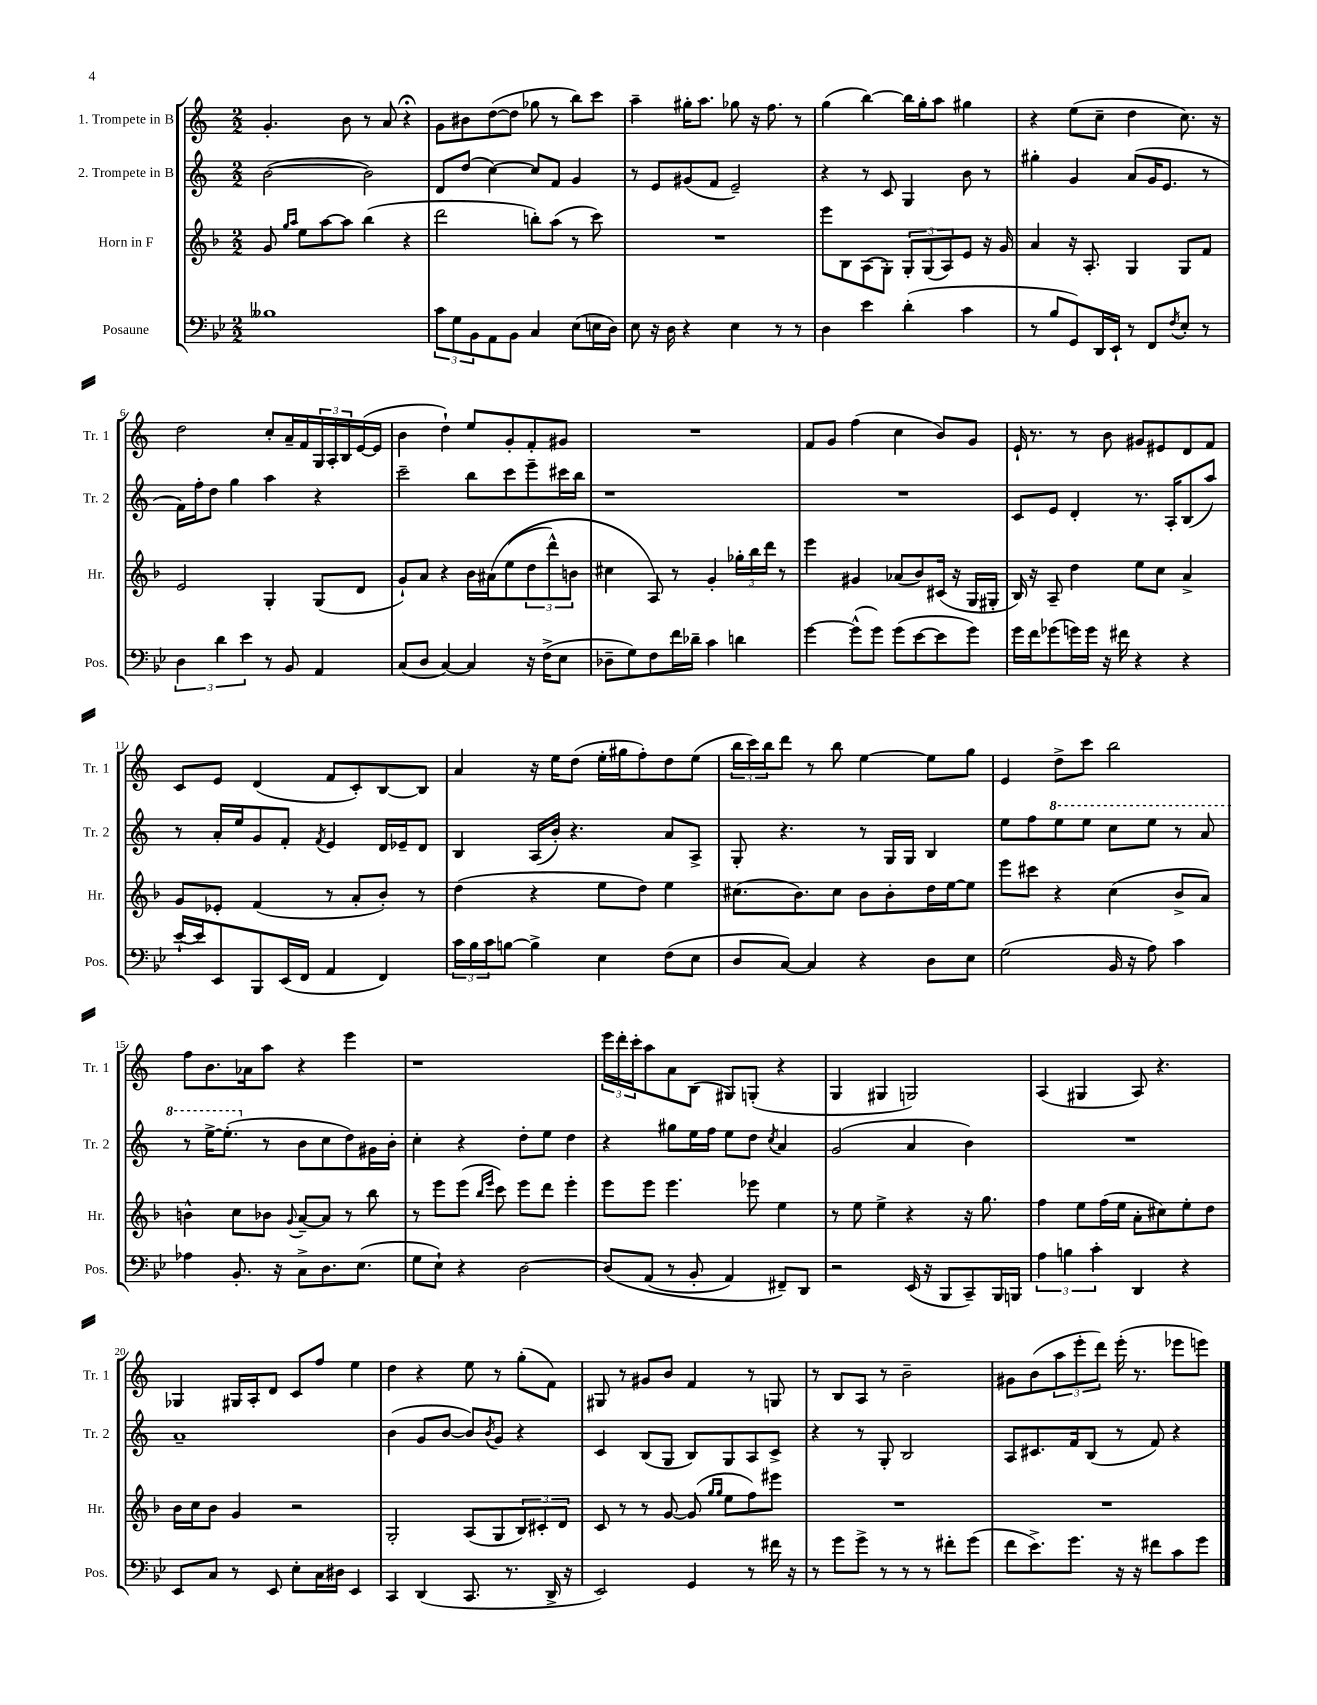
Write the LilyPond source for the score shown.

<<
\new StaffGroup <<
\new Staff = "s0" \with { instrumentName = "1. Trompete in B" shortInstrumentName = "Tr. 1" } {
    \clef treble \key c \major \numericTimeSignature \time 2/2
    g'4.-. b'8 r8 a'8 r4\fermata |
    g'8 bis'8 d''8~( d''8 ges''8 r8 b''8) c'''8 |
    a''4-- gis''16-. a''8. ges''8 r16 f''8. r8 |
    g''4( b''4~) b''16 g''16-. a''8 gis''4 |
    r4 e''8( c''8-- d''4 c''8.) r16 |
    d''2 c''8-. a'16-- f'16 \tuplet 3/2 { g16 a16-. b16 } e'16~( e'16 |
    b'4 d''4-!) e''8 g'8-. f'8-. gis'8 |
    R1 |
    f'8 g'8 f''4( c''4 b'8) g'8 |
    e'16-! r8. r8 b'8 gis'8 eis'8 d'8 f'8 |
    c'8 e'8 d'4( f'8 c'8-.) b8~ b8 |
    a'4 r16 e''16 d''8( e''16-. gis''16 f''8-.) d''8 e''8( |
    \tuplet 3/2 { b''16 c'''16) b''16 } d'''8 r8 b''8 e''4~ e''8 g''8 |
    e'4 d''8-> c'''8 b''2 |
    f''8 b'8. aes'16 a''8 r4 e'''4 |
    r1 |
    \tuplet 3/2 { e'''16 d'''16-. c'''16-. } a''8 a'8 b8( gis8) g8-.( r4 |
    g4 gis4 g2) |
    a4( gis4 a8) r4. |
    ges4 gis16 a16-. d'8 c'8 f''8 e''4 |
    d''4 r4 e''8 r8 g''8-.( f'8) |
    gis8 r8 gis'8 b'8 f'4 r8 g8 |
    r8 b8 a8 r8 b'2-- |
    gis'8 b'8( \tuplet 3/2 { a''8 e'''8-. d'''8) } e'''16-.( r8. ees'''8 e'''8) \bar "|." |
}
\new Staff = "s1" \with { instrumentName = "2. Trompete in B" shortInstrumentName = "Tr. 2" } {
    \clef treble \key c \major \numericTimeSignature \time 2/2
    b'2~( b'2) |
    d'8 d''8( c''4~) c''8 f'8 g'4 |
    r8 e'8 gis'8( f'8 e'2--) |
    r4 r8 c'8 g4 b'8 r8 |
    gis''4-. g'4 a'8( g'16 e'8. r8 |
    f'16) f''16-. d''8 g''4 a''4 r4 |
    c'''2-- b''8 c'''8 e'''8-- cis'''16 b''16 |
    r1 |
    R1 |
    c'8 e'8 d'4-. r8. a16-. b8( a''8) |
    r8 a'16-. e''16 g'8 f'8-. \acciaccatura { f'8 } e'4 d'16 ees'16-- d'8 |
    b4 a16( b'16-.) r4. a'8 a8-> |
    g8-. r4. r8 g16 g16 b4 |
    e''8 f''8 \ottava #1 e'''8 e'''8 c'''8 e'''8 r8 a''8 |
    r8 e'''16~-> e'''8.-.( \ottava #0 r8 b'8 c''8 d''8) gis'16 b'16-. |
    c''4-. r4 d''8-. e''8 d''4 |
    r4 gis''8 e''16 f''16 e''8 d''8 \acciaccatura { c''8 } a'4 |
    g'2( a'4 b'4) |
    R1 |
    a'1-- |
    b'4( g'8 b'8~ b'8) \acciaccatura { b'8 } g'8 r4 |
    c'4 b8( g8 b8) g8 a8 c'8-> |
    r4 r8 g8-. b2 |
    a8 cis'8. f'16 b8( r8 f'8) r4 \bar "|." |
}
\new Staff = "s2" \with { instrumentName = "Horn in F" shortInstrumentName = "Hr." } {
    \clef treble \key f \major \numericTimeSignature \time 2/2
    g'8 \grace { g''16 a''16 } e''8 a''8~ a''8 bes''4( r4 |
    d'''2 b''8-.) a''8( r8 c'''8) |
    R1 |
    e'''8 bes8 a8( g8-.) \tuplet 3/2 { g8-. g8( a8) } e'8 r16 g'16 |
    a'4 r16 a8.-. g4 g8 f'8 |
    e'2 g4-. g8( d'8 |
    g'8-!) a'8 r4 bes'16 ais'16\( e''8( \tuplet 3/2 { d''8 d'''8-^) b'8 } |
    cis''4 a8\) r8 g'4-. \tuplet 3/2 { ges''16-. bes''16 d'''16 } r8 |
    e'''4 gis'4 aes'8( bes'8) cis'16( r16 g16 gis16-. |
    bes16) r16 a8-- d''4 e''8 c''8 a'4-> |
    g'8 ees'8-. f'4( r8 a'8-. bes'8-.) r8 |
    d''4( r4 e''8 d''8) e''4 |
    cis''8.( bes'8.) cis''8 bes'8 bes'8-. d''16 e''16~ e''8 |
    e'''8 cis'''8 r4 c''4( bes'8-> a'8) |
    b'4-^ c''8 bes'8 \appoggiatura { g'8 } a'8~-- a'8 r8 bes''8 |
    r8 e'''8 e'''8( \grace { bes''16 e'''16 } c'''8) e'''8 d'''8 e'''4-. |
    e'''8 e'''8 e'''4. ees'''8 e''4 |
    r8 e''8 e''4-> r4 r16 g''8. |
    f''4 e''8 f''16( e''16 a'8-. cis''8) e''8-. d''8 |
    bes'16 c''16 bes'8 g'4 r2 |
    g2-. a8( g8 \tuplet 3/2 { bes8) cis'8-. d'8 } |
    c'8 r8 r8 g'8~ g'8( \grace { g''16 g''16 } e''8 f''8) eis'''8 |
    R1 |
    R1 \bar "|." |
}
\new Staff = "s3" \with { instrumentName = "Posaune" shortInstrumentName = "Pos." } {
    \clef bass \key bes \major \numericTimeSignature \time 2/2
    beses1 |
    \tuplet 3/2 { c'8 g8 bes,8 } a,8 bes,8 c4 ees8( e16 d16) |
    ees8 r16 d16 r4 ees4 r8 r8 |
    d4 ees'4 d'4-.( c'4 |
    r8 bes8 g,8) d,16 ees,16-! r8 f,8 \acciaccatura { f8 } ees8-. r8 |
    \tuplet 3/2 { d4 d'4 ees'4 } r8 bes,8 a,4 |
    c8( d8 c4~) c4 r16 f16->( ees8 |
    des8-- g8) f8 f'16 des'16-- c'4 d'4 |
    g'4~ g'8-^( g'8) g'8( ees'8~ ees'8 g'8) |
    g'16 f'16 ges'8( g'16) g'16 r16 fis'16 r4 r4 |
    ees'16~-! ees'16 ees,8 bes,,8 ees,16( f,16 a,4 f,4) |
    \tuplet 3/2 { c'16 bes16 c'16 } b8~ b4-> ees4 f8( ees8 |
    d8 c8~) c4 r4 d8 ees8 |
    g2( bes,16 r16 a8) c'4 |
    aes4 bes,8.-. r16 c8-> d8. ees8.( |
    g8 ees8-!) r4 d2~ |
    d8\( a,8( r8 bes,8-. a,4) fis,8--\) d,8 |
    r2 ees,16( r16 bes,,8 c,8--) bes,,16 b,,16 |
    \tuplet 3/2 { a4 b4 c'4-. } d,4 r4 |
    ees,8 c8 r8 ees,8 ees8-. c16 dis16 ees,4 |
    c,4 d,4( c,8. r8. d,16-> r16 |
    ees,2) g,4 r8 fis'16 r16 |
    r8 g'8 g'8-> r8 r8 r8 fis'8-. g'8( |
    f'8 ees'8.->) g'8. r16 r16 fis'8 c'8 g'8 \bar "|." |
}
>>
>>
